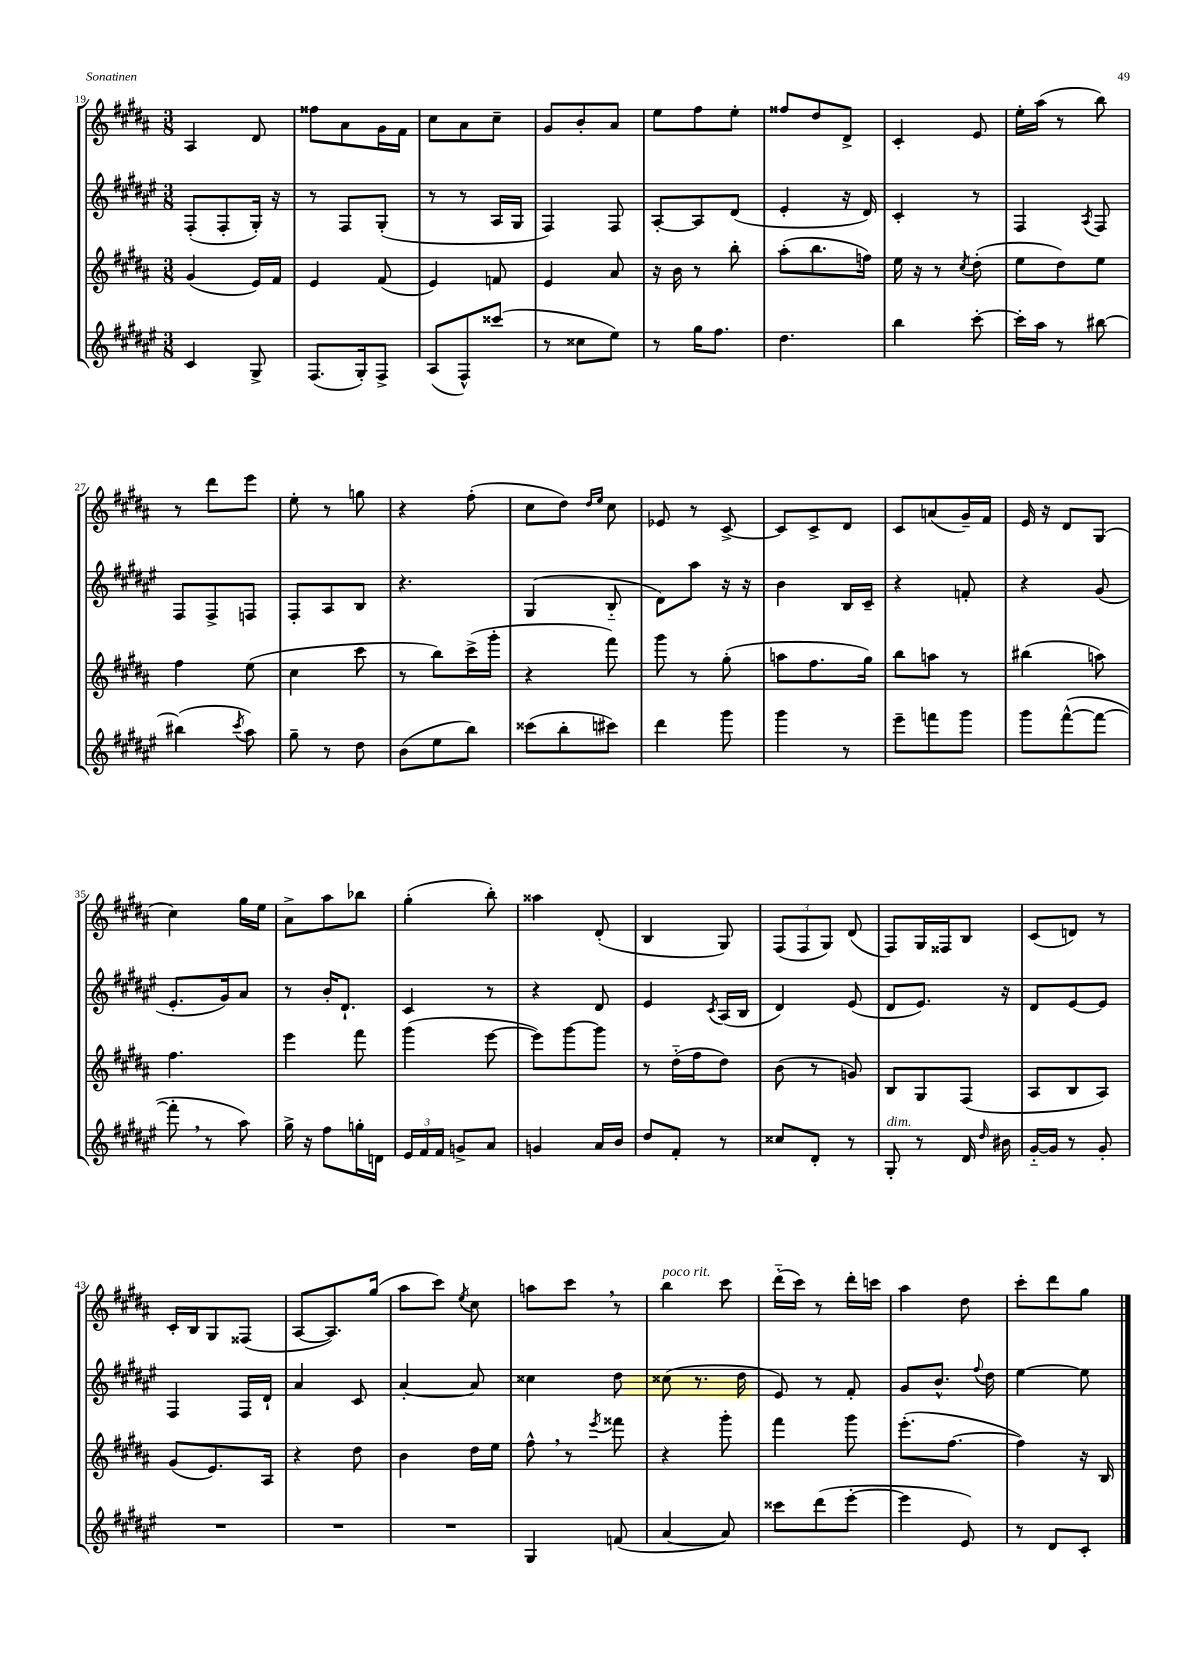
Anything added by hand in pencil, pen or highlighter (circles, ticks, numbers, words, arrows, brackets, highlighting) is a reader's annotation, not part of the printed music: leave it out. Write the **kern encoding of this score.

**kern	**kern	**kern	**kern
*part4	*part3	*part2	*part1
*staff4	*staff3	*staff2	*staff1
*clefG2	*clefG2	*clefG2	*clefG2
*k[f#c#g#d#a#e#]	*k[f#c#g#d#a#]	*k[f#c#g#d#a#e#]	*k[f#c#g#d#a#]
*M3/8	*M3/8	*M3/8	*M3/8
=19	=19	=19	=19
4c#/	(4g#/	(8F#'/L	4A#/
.	.	8F#'/	.
8G#^/	16e/LL)	16G#'/Jk)	8d#/
.	16f#/JJ	16r	.
=20	=20	=20	=20
(8.F#/L	4e/	8r	8ff##X\L
.	.	8F#/L	8a#\
16G#'/k)	.	.	.
8F#^/J	(8f#/	(8G#'/J	16g#\L
.	.	.	16f#\JJ
=21	=21	=21	=21
(8A#/L	4e/)	8r	8cc#\L
8F#^^/)	.	8r	8a#\
(8ccc##X/J	8fn/	16A#/LL	8cc#~\J
.	.	16G#/JJ	.
=22	=22	=22	=22
8r	4e/	4F#/)	8g#/L
8cc##X\L	.	.	8b'/
8ee#\J)	8a#/	8F#/	8a#/J
=23	=23	=23	=23
8r	16r	[8A#'/L	8ee\L
.	16b\	.	.
16gg#\KL	8r	8A#/]	8ff#\
8.ff#\J	.	.	.
.	8bb'\	(8d#/J	8ee'\J
=24	=24	=24	=24
4.dd#\	(8aa#'\L	4e#'/	8ff##X/L
.	8.bb\	.	8dd#/
.	.	16r	8d#^/J
.	16ffn\Jk)	16d#/)	.
=25	=25	=25	=25
4bb\	16ee\	4c#'/	4c#'/
.	16r	.	.
.	8r	.	.
.	8qcc#/	.	.
[8ccc#'\	(8dd#'\	8r	8e/
=26	=26	=26	=26
16ccc#'\LL]	8ee\L	4F#/	16ee'\LL
16aa#\JJ	.	.	(16aa#\JJ
8r	8dd#\)	.	8r
.	.	8qA#/	.
[8bb#X\	8ee\J	8F#/	8bb\)
!!LO:LB:g=z
=27	=27	=27	=27
(4bb#X\]	4ff#\	8F#/L	8r
.	.	8F#^/	8ddd#\L
8qccc#/	.	.	.
8aa#\)	(8ee\	8Fn/J	8eee\J
=28	=28	=28	=28
8gg#~\	4cc#\	8F#'/L	8ee'\
8r	.	8A#/	8r
8dd#\	8ccc#\	8B/J	8ggn\
=29	=29	=29	=29
(8b\L	8r	4.r	4r
8ee#\	8bb\L)	.	.
8bb\J)	(16ccc#^\L	.	(8ff#'\
.	16ggg#'\JJ	.	.
=30	=30	=30	=30
(8ccc##X\L	4r	(4G#/	8cc#\L
8bb'\	.	.	8dd#\J)
.	.	.	16qqdd#/LL
.	.	.	16qqee/JJ
8ccc#X\J)	8fff#\)	8B/	8cc#\
=31	=31	=31	=31
4ddd#\	8ggg#\	8d#\L)	8e-X/
.	8r	8aa#\J	8r
8ggg#\	(8gg#'\	16r	[8c#^/
.	.	16r	.
=32	=32	=32	=32
4ggg#\	8aan\L	4b\	8c#/L]
.	8.ff#\	.	8c#^/
8r	.	16B/LL	8d#/J
.	16gg#\Jk)	16c#~/JJ	.
=33	=33	=33	=33
8eee#~\L	8bb\L	4r	8c#/L
8fffn\	8aan\J	.	(8an/
8ggg#\J	8r	8fn'/	16g#~/L)
.	.	.	16f#/JJ
=34	=34	=34	=34
8ggg#\L	(4bb#X\	4r	16e/
.	.	.	16r
([8fff#^^\	.	.	8d#/L
8fff#\J_	8aan\)	(8g#/	(8G#/J
!!LO:LB:g=z
=35	=35	=35	=35
8fff#',\]	4.ff#\	8.e#'/L	4cc#\)
8r	.	.	.
.	.	16g#/k)	.
8aa#\)	.	8a#/J	16gg#\LL
.	.	.	16ee\JJ
=36	=36	=36	=36
16gg#^\	4eee\	8r	8a#^\L
16r	.	.	.
8ff#\L	.	16b'/KL	8aa#\
.	.	8.d#`/J	.
16ggn'\L	8fff#\	.	8bb-X\J
16dn\JJ	.	.	.
=37	=37	=37	=37
24e#/LL	(4ggg#\	4c#/	(4gg#'\
24f#/	.	.	.
24f#/JJ	.	.	.
8gn^/L	.	.	.
8a#/J	[8eee\	8r	8bb'\)
=38	=38	=38	=38
4gn/	8eee\L])	4r	4aa##X\
.	[8ggg#\	.	.
16a#/LL	8ggg#\J]	8d#/	(8d#'/
16b/JJ	.	.	.
=39	=39	=39	=39
8dd#/L	8r	4e#/	4B/
8f#'/J	(16dd#\LL	.	.
.	16ff#\J	.	.
.	.	8qc#/	.
8r	8dd#\J)	(16A#/LL	8G#/)
.	.	16B/JJ	.
=40	=40	=40	=40
8cc##X/L	(8b\	4d#/)	(12F#/L
.	.	.	12F#/
8d#'/J	8r	.	.
.	.	.	12G#/J)
8r	8gn/)	(8e#/	(8d#/
=41	=41	=41	=41
!LO:TX:a:i:t=dim.	!	!	!
8G#'/	8B/L	8d#/L	8F#/L)
8r	8G#/	8.e#/J)	16G#/L
.	.	.	16F##X/J
16d#/	(8F#/J	.	8B/J
16qqdd#/	.	.	.
16b#X\	.	16r	.
=42	=42	=42	=42
[16g#/LL	8A#/L	8d#/L	(8c#/L
16g#/JJ]	.	.	.
8r	8B/	[8e#/	8dn/J)
8g#'/	8A#/J)	8e#/J]	8r
!!LO:LB:g=z
=43	=43	=43	=43
4.r	(8g#/L	4F#/	16c#'/LL
.	.	.	16B/J
.	8.e/)	.	8G#/
.	.	16F#/LL	(8F##X/J
.	16A#/Jk	16d#`/JJ	.
=44	=44	=44	=44
4.r	4r	4a#/	[8A#/L
.	.	.	8.A#/])
.	8dd#\	8c#/	.
.	.	.	(16gg#/Jk
=45	=45	=45	=45
4.r	4b\	[4a#'/	8aa#\L
.	.	.	8ccc#\J)
.	.	.	8qee/
.	16dd#\LL	8a#/]	8cc#\
.	16ee\JJ	.	.
=46	=46	=46	=46
4G#/	8ff#^^,\	4cc##X\	8aan\L
.	8r	.	8ccc#,\J
.	8qeee/	.	.
(8fn/	8fff##X\	8dd#\	8r
=47	=47	=47	=47
!	!	!	!LO:TX:a:i:t=poco rit.
[4a#/	4r	(8cc##X\	4bb\
.	.	8.r	.
8a#/])	8ggg#'\	.	8ccc#\
.	.	16dd#\	.
=48	=48	=48	=48
8ccc##X\L	4fff#\	8e#/)	(16ddd#\LL
.	.	.	16ccc#\JJ)
(8ddd#\	.	8r	8r
[8eee#'\J	8ggg#\	8f#'/	16ddd#'\LL
.	.	.	16cccn\JJ
=49	=49	=49	=49
4eee#\]	(8.eee'\L	8g#/L	4aa#\
.	.	8.b^^/J	.
.	[8.ff#\J	.	.
8e#/)	.	.	8dd#\
.	.	8qqff#/	.
.	.	16dd#\	.
=50	=50	=50	=50
8r	4ff#\])	[4ee#\	8ccc#'\L
8d#/L	.	.	8ddd#\
8c#'/J	16r	8ee#\]	8gg#\J
.	16B/	.	.
==	==	==	==
*-	*-	*-	*-
